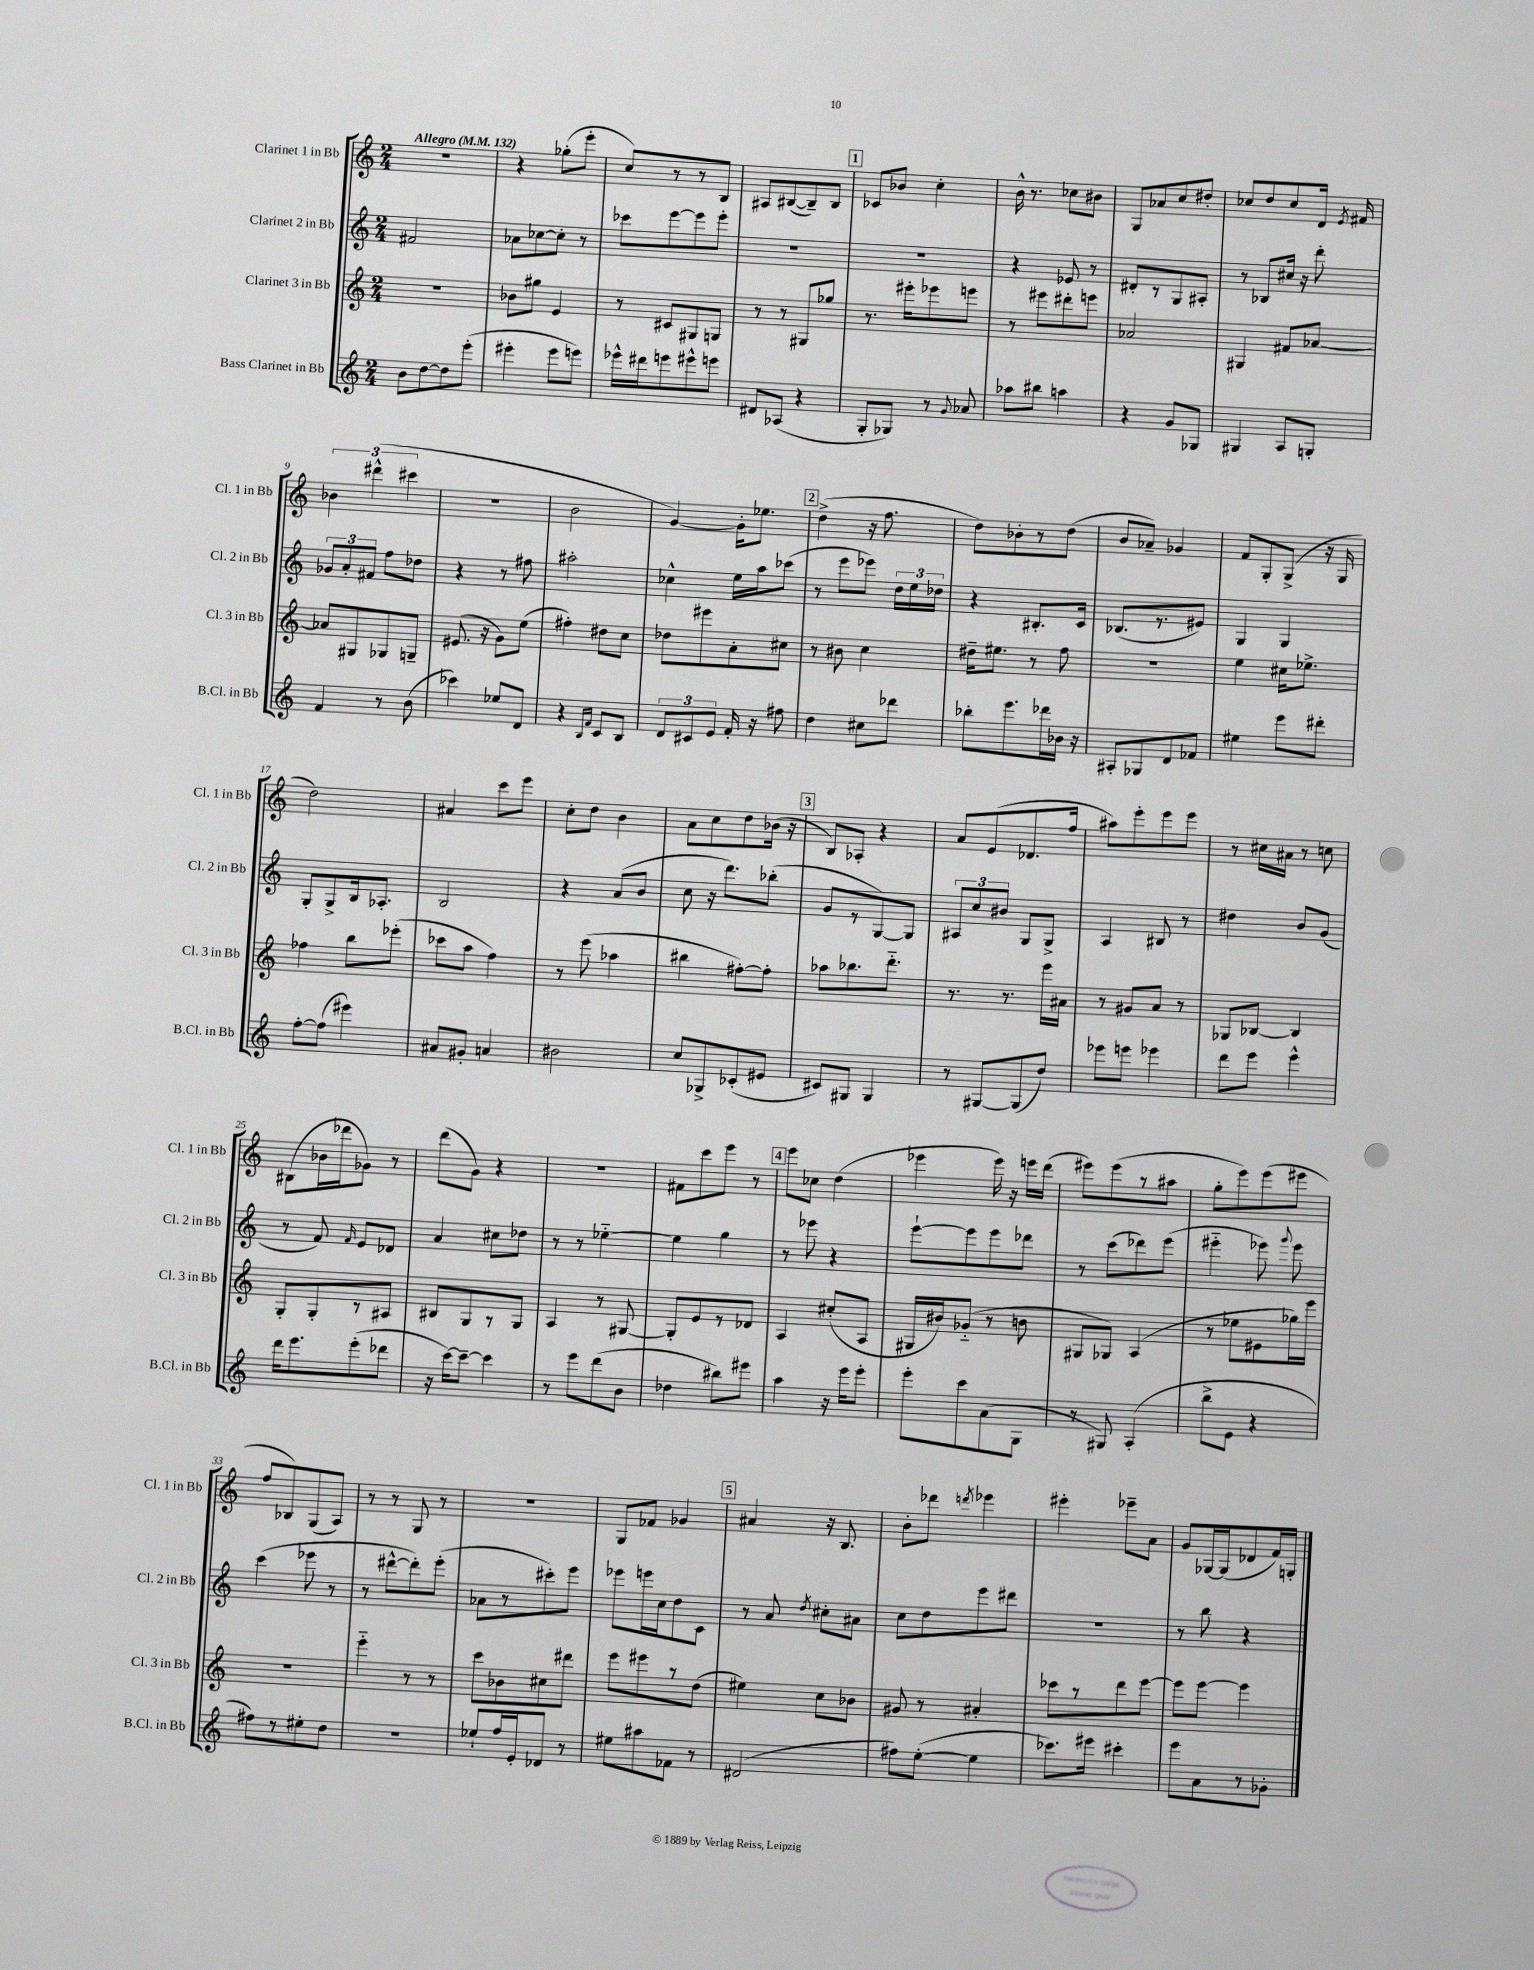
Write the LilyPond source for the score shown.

<<
\new StaffGroup <<
\new Staff = "s0" \with { instrumentName = "Clarinet 1 in Bb" shortInstrumentName = "Cl. 1 in Bb" } {
    \clef treble \key c \major \numericTimeSignature \time 2/4 \tempo "Allegro" 4 = 132
    \autoBeamOff r2 |
    r4 ges''8[-.( e'''8]-. |
    c''8[) r8 r8 b8] |
    ais8[ bis8~( bis8--) bis8] |
    \mark \markup { \box "1" } ces'8[ bes'8] c''4-. |
    b'16-^ r8. ces''8[ bis'8] |
    g8[ aes'8 c''8 dis''8]-. |
    ces''8[ d''8 ces''8 d'16] \acciaccatura { e'8 } fis'16 |
    \tuplet 3/2 { bes'4 dis'''4-^( cis'''4 } |
    R2 |
    b'2 |
    g'4~) g'16[-. ees''8.] |
    \mark \markup { \box "2" } d''4->( r16 f''8. |
    d''8[) bes'8-. r8 d''8]( |
    b'8[ aes'8]--) ges'4 |
    f'8[ g8-. g8]->( r16 g16 |
    d''2) |
    ais'4 c'''8[ e'''8] |
    c''8[-. d''8] b'4 |
    a'8[ c''8 d''8 bes'16]( r16 |
    \mark \markup { \box "3" } b8[) aes8]-. r4 |
    a'8[ e'8( des'8. f''16] |
    ais''8[) e'''8-. e'''8 e'''8] |
    r8 cis''16[ ais'16] r8 c''8 |
    bis8[( bes'16 des'''16 ges'8]) r8 |
    d'''8[( g'8]) r4 |
    R2 |
    fis'8[ c'''8 e'''8] r8 |
    \mark \markup { \box "4" } e'''8[ ces''8] d''4( |
    ees'''4 ees'''16) r16 e'''16[ d'''16]( |
    eis'''8[) eis'''8( r8 ais''8] |
    g''8[-. e'''8) e'''8( eis'''8] |
    f''8[ bes8) g8( a8]) |
    r8 r8 g8 r8 |
    R2 |
    g8[ fes'8] ges'4 |
    \mark \markup { \box "5" } ais'4 r16 b8. |
    b'8[-. des'''8] \acciaccatura { d'''8 } ees'''4 |
    eis'''4-. ees'''8[-- a'8] |
    g'8[ ges16~ ges16( des'8 f'16) g16]-. \bar "|." |
}
\new Staff = "s1" \with { instrumentName = "Clarinet 2 in Bb" shortInstrumentName = "Cl. 2 in Bb" } {
    \clef treble \key c \major \numericTimeSignature \time 2/4
    \autoBeamOff fis'2 |
    aes'8[ ces''8~ ces''8]-. r8 |
    ces'''8[ e'''8~ e'''8 e'''8]-. |
    R2 |
    \mark \markup { \box "1" } R2 |
    r4 ees'8 r8 |
    dis'8[-. r8 g8 ais8]-. |
    r8 bes8[ cis''16] r16 d'''8-. |
    \tuplet 3/2 { ges'8[ a'8-. fis'8] } f''8[ des''8] |
    r4 r8 fis''8 |
    ais''2-. |
    ces''4-^ e''16[ a''16 ces'''8]( |
    \mark \markup { \box "2" } r8 e'''8[ ees'''8]) \tuplet 3/2 { d''16[ e''16 des''16] } |
    r4 bis8.[-. c'16] |
    bes8.[( r8. eis'8]) |
    g4 g4 |
    g8[-. g8-> b16 aes8.]-. |
    b2 |
    r4 a'8[( b'8] |
    c''8 r16 d'''8.[) bes''8]-.( |
    \mark \markup { \box "3" } g'8[ r8 g8~) g8] |
    \tuplet 3/2 { ais8[ c''8 bis'8] } g8[ g8]-> |
    a4 bis8 r8 |
    dis''4 b'8[ g'8]( |
    r8 f'8) \grace { f'16 } e'8[ des'8] |
    a'4 cis''8[ des''8] |
    r8 r8 ees''4~-_ |
    ees''4 g''4 |
    \mark \markup { \box "4" } r8 ees'''8 r4 |
    e'''8[~-! e'''8 e'''8 des'''8] |
    r8 c'''8[( des'''8) e'''8]( |
    eis'''4-_ ees'''8) \appoggiatura { g'''8 } ees'''8 |
    c'''4( ees'''8 r8 |
    r8 dis'''8[~-^ dis'''8-.) e'''8]-.( |
    aes'8[ r8 cis'''8-.) e'''8] |
    ees'''8[ e'''16 c''16 d''8 c'8] |
    \mark \markup { \box "5" } r8 a'8 \acciaccatura { d''8 } cis''8[-. ais'8] |
    c''8[ d''8 e'''8 dis'''8] |
    R2 |
    r8 b''8 r4 \bar "|." |
}
\new Staff = "s2" \with { instrumentName = "Clarinet 3 in Bb" shortInstrumentName = "Cl. 3 in Bb" } {
    \clef treble \key c \major \numericTimeSignature \time 2/4
    \autoBeamOff r2 |
    bes'8[ gis''8] e'4 |
    r8 cis'8[ gis8 g8] |
    r8 r8 gis8[ ges''8] |
    \mark \markup { \box "1" } r8. eis'''16[-. ees'''8 e'''8] |
    r8 eis'''8[ dis'''8-. e'''8] |
    aes'2 |
    gis4 fis'8[ aes'8]~ |
    aes'8[ gis8 ges8 g8]-- |
    eis'8.( r16 g'8[) e''8]( |
    fis''4-.) dis''8[ c''8] |
    des''8[ eis'''8 a'8-. cis''8] |
    \mark \markup { \box "2" } r8 bis'8 c''4 |
    dis''16[-- eis''8.] r8 f''8 |
    R2 |
    e''4 cis''16[ ees''8.]-> |
    fes''4 b''8[ ees'''8]-.( |
    ces'''8[ a''8] f''4) |
    r8 e'''8( aes''4 |
    bis''4 fis''8[~-.) fis''8]-. |
    \mark \markup { \box "3" } aes''8[ bes''8. d'''8.]-_ |
    r8. r8. e'''16[ ais'16] |
    r8 gis'8[ a'8] r8 |
    ges8[ bes8]~ bes4 |
    g8[-. g8-. r8 ais8] |
    bis8[ g8 r8 g8] |
    a4 r8 gis8~ |
    gis8[-. e'8 r8 des'8] |
    \mark \markup { \box "4" } a4 cis''8[-.( a8] |
    gis16[ bis'16) ges'8]-_( r8 b'8 |
    gis8[ ges8]) a4( |
    r8 ees''8[ eis'8 ges''16) e'''16] |
    R2 |
    e'''4-_ r8 r8 |
    c'''8[ bes'8 cis''8 dis'''8] |
    e'''8[ eis'''8 r8 d''8]( |
    \mark \markup { \box "5" } eis''4) c''8[ bes'8] |
    gis'8 r8 ais'4-. |
    ces'''8[ r8 d'''8 e'''8]~ |
    e'''8[ e'''8]~ e'''4 \bar "|." |
}
\new Staff = "s3" \with { instrumentName = "Bass Clarinet in Bb" shortInstrumentName = "B.Cl. in Bb" } {
    \clef treble \key c \major \numericTimeSignature \time 2/4
    \autoBeamOff b'8[ d''8~ d''8 e'''8]-.( |
    eis'''4-. eis'''8[ e'''8]) |
    ees'''16[-^ dis'''16 e'''8 eis'''8-^ e'''8] |
    dis'8[ aes8]( r4 |
    \mark \markup { \box "1" } g8[-. ges8]) r8 \appoggiatura { g'8 } aes'8 |
    aes''8[ bis''8] a''4 |
    r4 g'8[ ges8] |
    gis4 a8[ g8]-. |
    f'4 r8 b'8( |
    ces'''4) ees''8[ d'8] |
    r4 \grace { b16[ f'16] } c'8[ b8] |
    \tuplet 3/2 { d'8[ cis'8 e'8] } f'16-. r16 fis''8 |
    \mark \markup { \box "2" } d''4 cis''8[ des'''8] |
    bes''8[-. e'''8. des'''16 bes'16] r16 |
    ais8[-. ges8 d'8 fes'8] |
    eis''4 e'''8[ dis'''8]-. |
    f''8[~-. f''8]( eis'''4) |
    ais'8[ gis'8]-. a'4 |
    bis'2 |
    c''8[ ges8-> ces'8-.( eis'8] |
    \mark \markup { \box "3" } cis'8[) gis8] gis4 |
    r8 gis8[~ gis8( d''8]) |
    ees'''8[ e'''8] ees'''4 |
    d'''8[ e'''8] e'''4-^ |
    d'''16[ e'''8. e'''8-.( des'''8] |
    r16 c'''16[~) c'''8]~-- c'''4 |
    r8 e'''8[ d'''8( b'8] |
    des''4 bis''8[) eis'''8] |
    \mark \markup { \box "4" } a''4 r16 e'''16[ e'''8]-. |
    e'''8[-. c'''8 a'8( g8] |
    r8 gis8) a4-.( |
    b''8[-> e'8] r4 |
    fis''8[) r8 eis''8-. d''8] |
    R2 |
    ees''8[-! f''16 e'16-. des'8] r8 |
    eis''8[ ais''8 fes'8] r8 |
    \mark \markup { \box "5" } dis'2( |
    fis''8[) e''8]~-.( e''4 |
    ces'''8.[) eis'''16] cis'''4-. |
    e'''8[ a'8 r8 ges'8]-. \bar "|." |
}
>>
>>
